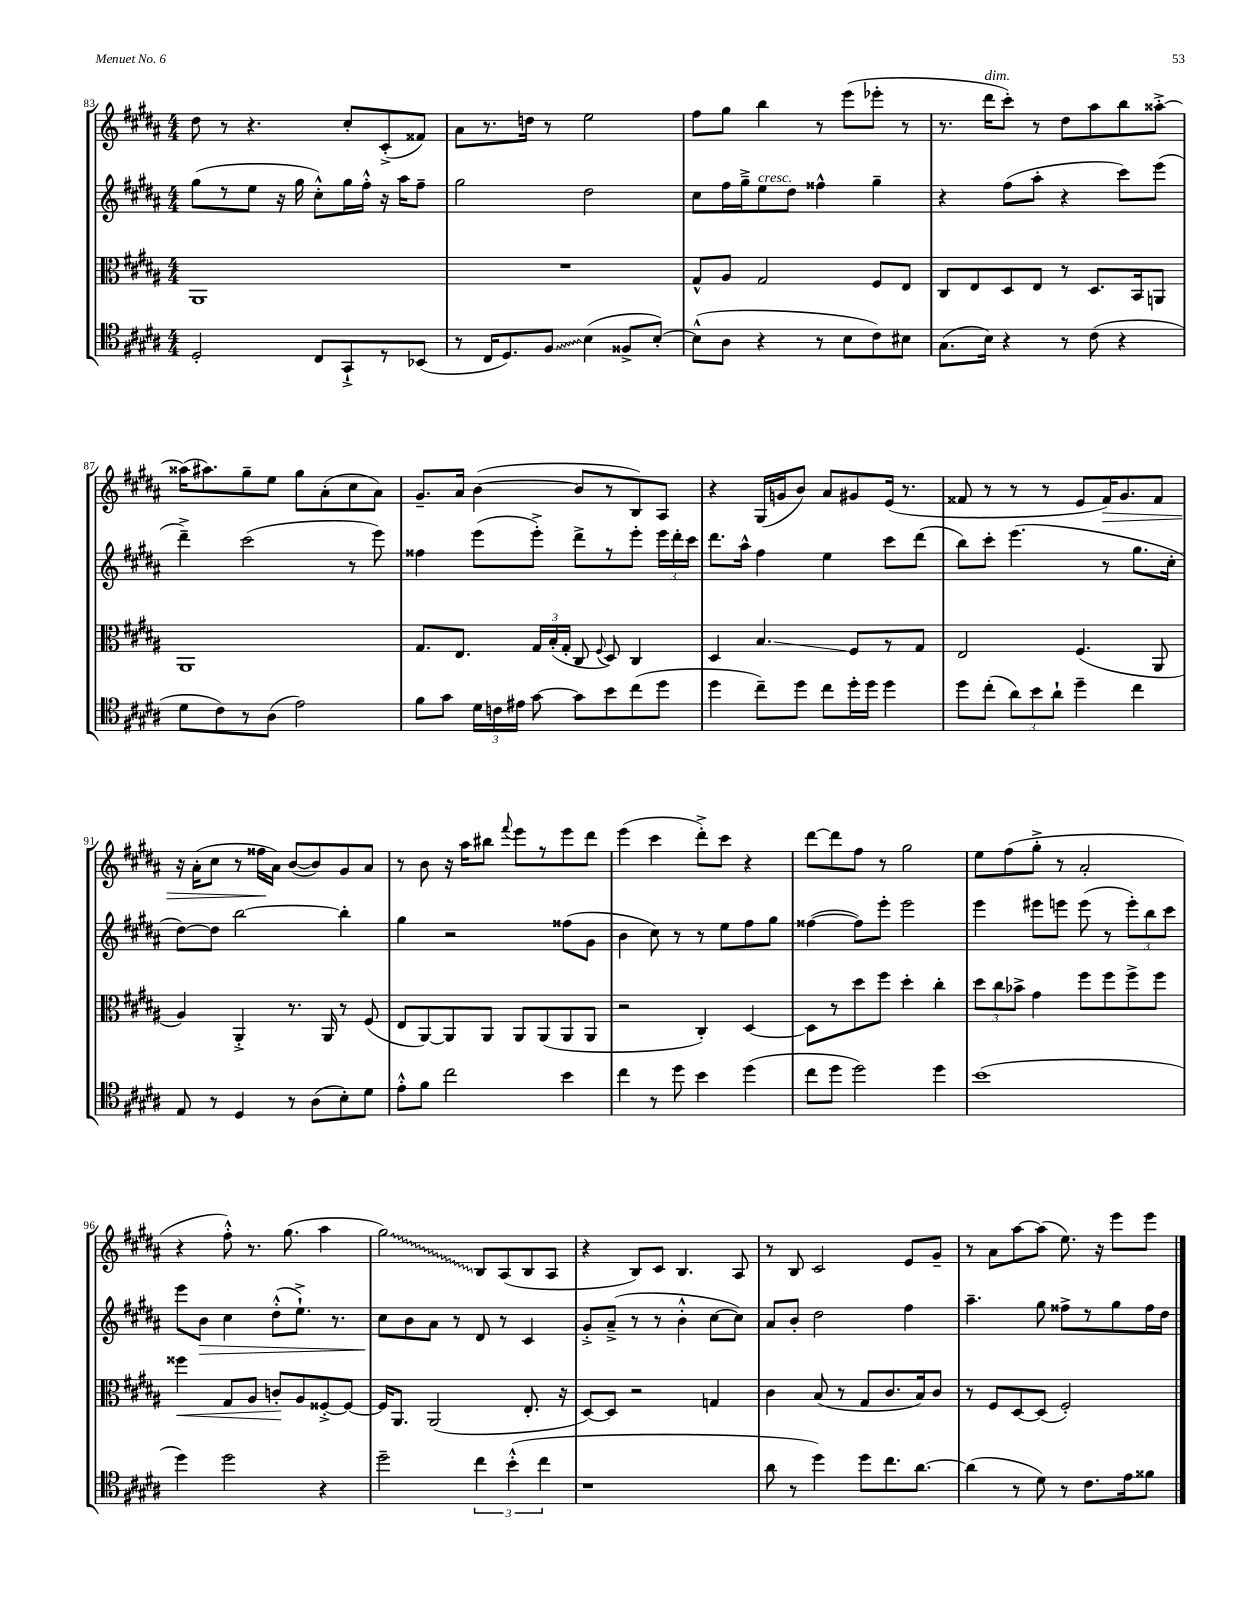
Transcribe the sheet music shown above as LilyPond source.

<<
\new StaffGroup <<
\new Staff = "s0" {
    \clef treble \key b \major \numericTimeSignature \time 4/4
    \autoBeamOff dis''8 r8 r4. cis''8[-. cis'8-.->( fisis'8]) |
    ais'8[ r8. d''16] r8 e''2 |
    fis''8[ gis''8] b''4 r8 e'''8[( ees'''8]-. r8 |
    r8. dis'''16[^\markup { \italic "dim." } cis'''8]-.) r8 dis''8[ ais''8 b''8 aisis''8]~-.-> |
    aisis''16[( ais''8.) gis''8-- e''8] gis''8[ ais'8-.( cis''8 ais'8]) |
    gis'8.[-- ais'16] b'4~( b'8[ r8 b8) ais8] |
    r4 gis16[( g'16 b'8]) ais'8[ gis'8 e'16]( r8. |
    fisis'8 r8 r8 r8 e'8[ fisis'16\>) gis'8. fisis'8] |
    r16 ais'16[-.( cis''8] r8 fisis''16[\! ais'16]) b'8[~( b'8) gis'8 ais'8] |
    r8 b'8 r16 ais''16[ bis''8] \appoggiatura { fis'''8 } e'''8[ r8 e'''8 dis'''8] |
    e'''4( cis'''4 dis'''8[-.->) cis'''8] r4 |
    dis'''8[~ dis'''8 fis''8] r8 gis''2 |
    e''8[ fis''8( gis''8]-.-> r8 ais'2-. |
    r4 fis''8-.-^) r8. gis''8.( ais''4 |
    \once \override Glissando.style = #'zigzag gis''2\glissando) b8[ ais8( b8 ais8] |
    r4 b8[) cis'8] b4. ais8 |
    r8 b8 cis'2 e'8[ gis'8]-- |
    r8 ais'8[ ais''8~ ais''8]( e''8.) r16 e'''8[ e'''8] \bar "|." |
}
\new Staff = "s1" {
    \clef treble \key b \major \numericTimeSignature \time 4/4
    \autoBeamOff gis''8[( r8 e''8] r16 gis''16 cis''8[-.-^) gis''16 fis''16]-.-^ r16 ais''16[ fis''8]-- |
    gis''2 dis''2 |
    cis''8[ fis''16 gis''16---> e''8^\markup { \italic "cresc." } dis''8] fisis''4-^ gis''4-- |
    r4 fis''8[( ais''8]-. r4 cis'''8[) e'''8]( |
    dis'''4--->) cis'''2( r8 e'''8) |
    fisis''4 e'''8[( e'''8]-.->) dis'''8[-> r8 e'''8]-. \tuplet 3/2 { e'''16[ dis'''16-. cis'''16] } |
    dis'''8.[ ais''16]-^ fis''4 e''4 cis'''8[ dis'''8]( |
    b''8[) cis'''8]-. e'''4.( r8 gis''8.[ cis''16]-. |
    dis''8[~) dis''8] b''2~ b''4-. |
    gis''4 r2 fisis''8[( gis'8] |
    b'4 cis''8) r8 r8 e''8[ fis''8 gis''8] |
    fisis''4~( fisis''8[) e'''8]-. e'''2 |
    e'''4 eis'''8[ e'''8] e'''8( r8 \tuplet 3/2 { e'''8[-.) b''8 cis'''8] } |
    e'''8[ b'8]\> cis''4 dis''8[-.-^( e''8.]-!->) r8. |
    cis''8[\! b'8 ais'8] r8 dis'8 r8 cis'4 |
    gis'8[-.-> ais'8]--->( r8 r8 b'4-.-^ cis''8[~ cis''8]) |
    ais'8[ b'8]-. dis''2 fis''4 |
    ais''4.-- gis''8 fisis''8[-> r8 gis''8 fisis''16 dis''16] \bar "|." |
}
\new Staff = "s2" {
    \clef alto \key b \major \numericTimeSignature \time 4/4
    \autoBeamOff ais,1 |
    R1 |
    gis8[-^ ais8] gis2 fis8[ e8] |
    cis8[ e8 dis8 e8] r8 dis8.[ b,16 a,8] |
    ais,1 |
    gis8.[ e8.] \tuplet 3/2 { gis16[ b16-.( gis16]-. } cis8 \appoggiatura { fis8 } dis8) cis4 |
    dis4 b4.\glissando fis8[ r8 gis8] |
    e2 fis4.( ais,8 |
    ais4) ais,4-.-> r8. ais,16 r8 fis8( |
    e8[ ais,8~) ais,8 ais,8] ais,8[ ais,8( ais,8 ais,8] |
    r2 cis4-.) dis4~ |
    dis8[ r8 dis''8 fis''8] dis''4-. cis''4-. |
    \tuplet 3/2 { dis''8[ cis''8 bes'8]-> } gis'4 fis''8[ fis''8 fis''8-> fis''8] |
    fisis''4\< gis8[ ais8] c'8[-.\! ais8 fisis8~-.-> fisis8]~ |
    fisis16[ ais,8.] ais,2( e8.-. r16 |
    dis8[~) dis8] r2 g4 |
    cis'4 b8( r8 gis8[ cis'8. b16) cis'8] |
    r8 fis8[ dis8~ dis8]( fis2-.) \bar "|." |
}
\new Staff = "s3" {
    \clef tenor \key b \major \numericTimeSignature \time 4/4
    \autoBeamOff dis2-. cis8[ gis,8-!-> r8 bes,8]( |
    r8 cis16[ dis8.) \once \override Glissando.style = #'zigzag fis8]\glissando b4( fisis8[-> b8]~-.) |
    b8[-^( ais8] r4 r8 b8[ cis'8) bis8] |
    gis8.[( b16]) r4 r8 cis'8( r4 |
    dis'8[ cis'8) r8 ais8]( e'2) |
    fis'8[ gis'8] \tuplet 3/2 { dis'16[ c'16 eis'16] } gis'8~ gis'8[ b'8 cis''8( dis''8] |
    dis''4 cis''8[--) dis''8] cis''8[ dis''16-. dis''16] dis''4 |
    dis''8[ cis''8]-.( \tuplet 3/2 { ais'8[) b'8 ais'8]-! } dis''4-- cis''4 |
    e8 r8 dis4 r8 ais8[( b8-.) dis'8] |
    e'8[-.-^ fis'8] cis''2 b'4 |
    cis''4 r8 dis''8 b'4 dis''4( |
    cis''8[ dis''8] dis''2) dis''4 |
    b'1( |
    dis''4) dis''2 r4 |
    dis''2-- \tuplet 3/2 { cis''4 b'4-.-^( cis''4 } |
    r1 |
    ais'8 r8 dis''4) dis''8[ cis''8. ais'8.]~ |
    ais'4( r8 dis'8) r8 cis'8.[ e'16 fisis'8] \bar "|." |
}
>>
>>
\layout { \context { \Score currentBarNumber = #83 } }
